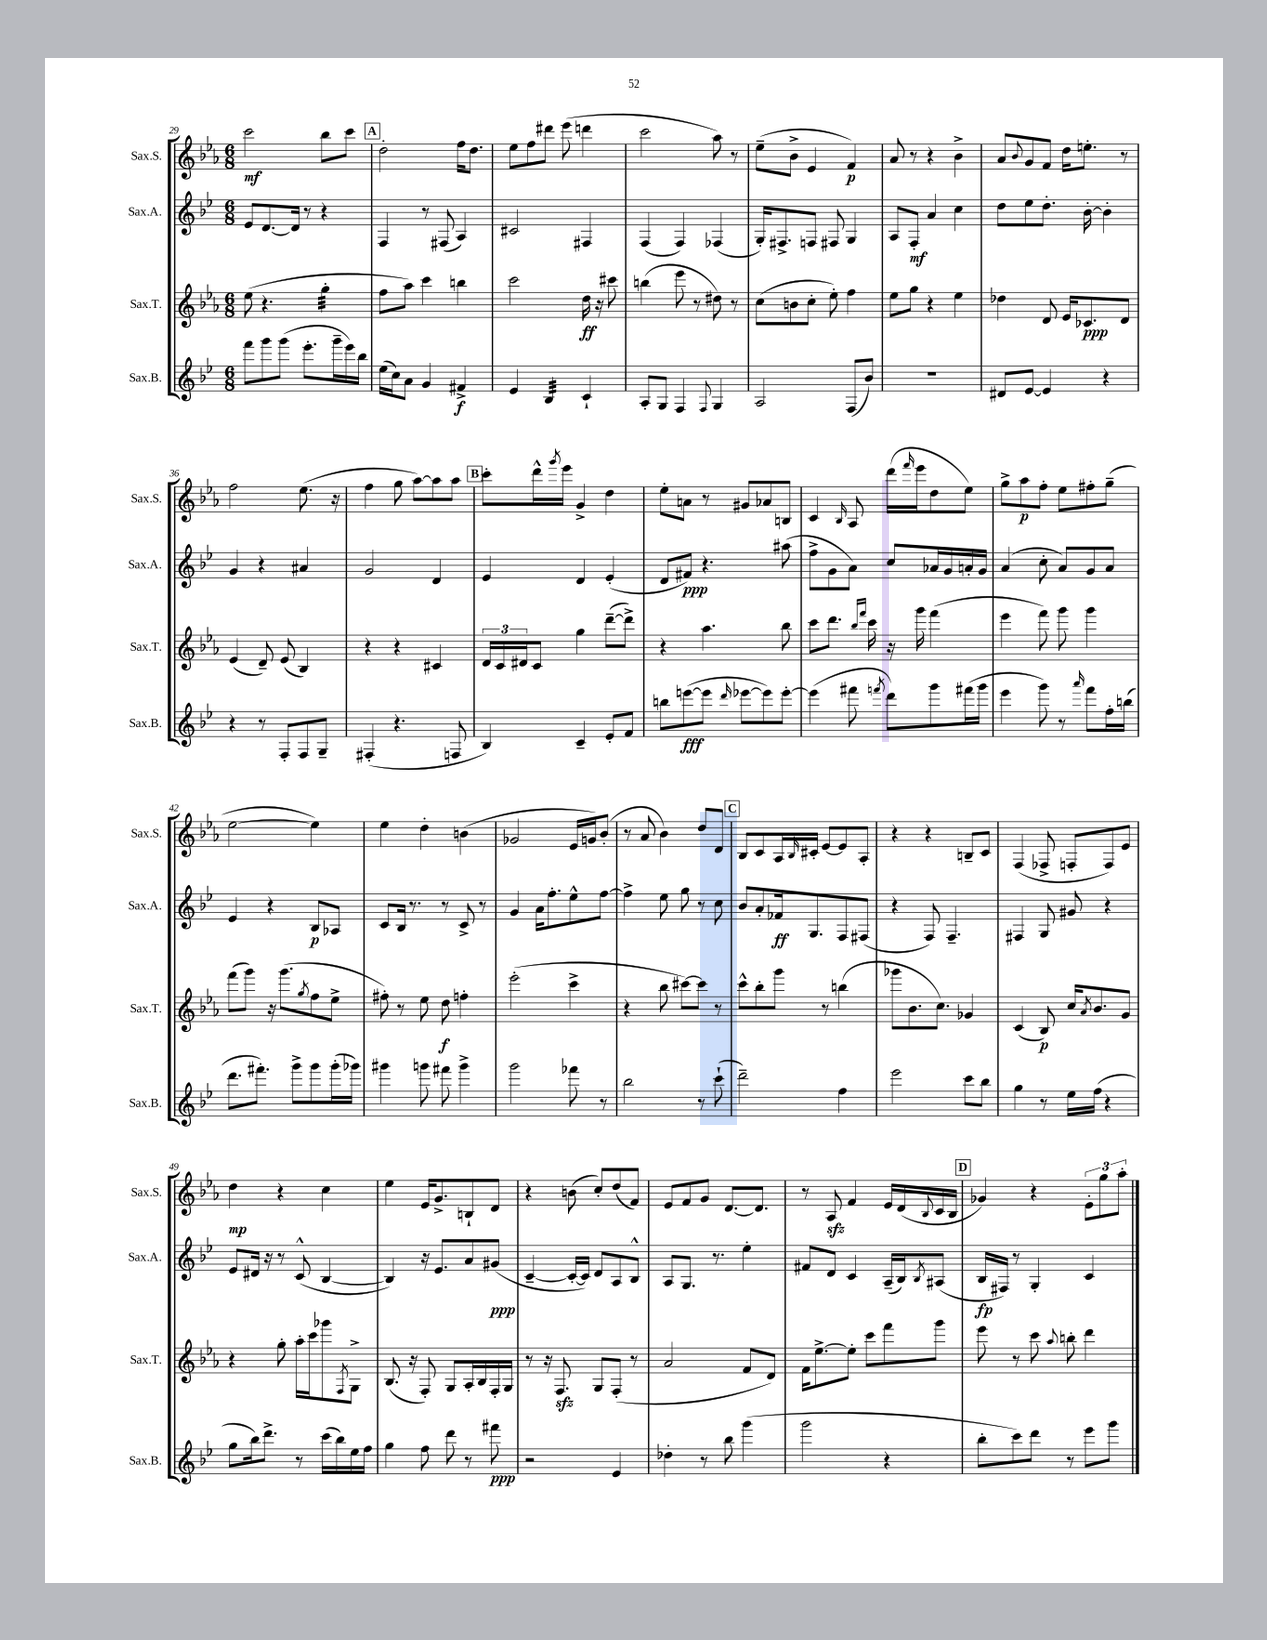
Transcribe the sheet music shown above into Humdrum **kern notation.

**kern	**kern	**kern	**kern
*staff4	*staff3	*staff2	*staff1
*clefG2	*clefG2	*clefG2	*clefG2
*k[b-e-]	*k[b-e-a-]	*k[b-e-]	*k[b-e-a-]
*M6/8	*M6/8	*M6/8	*M6/8
8fff\L	(8ee-\	8e-/L	2ccc\
8ggg\	4.r	[8.d/	.
(8ggg\J	.	.	.
.	.	16d/]Jk	.
8.eee-'\L	.	8r	.
.	4gg'\	4r	8bb-\L
16ggg~\L	.	.	.
16eee-\)	.	.	8ccc\J
16bb-\JJ	.	.	.
=	=	=	=
(16ee-\LL	8ff\L	4F/	2dd'\
16cc\J)	.	.	.
8a\J	8aa-\J)	.	.
4g/	4ccc\	8r	.
.	.	(8F#/	.
4f#^/	4bb\	4A/)	16ff\LK
.	.	.	8.dd\J
=	=	=	=
4e-/	2ccc\	2c#/	8ee-\L
.	.	.	8ff\
4B-/	.	.	8ddd#\J
.	.	.	(8eee-\
4c`/	16dd\	4F#/	4ddd\
.	16r	.	.
.	8ccc#\	.	.
=	=	=	=
8A'/L	(4bb\	(4F/	2ccc\
8G/J	.	.	.
4F/	8eee-\	4F/)	.
.	8r	.	.
8qqF/	.	.	.
4G/	8dd#\)	(4F-/	8aa-\)
.	8r	.	8r
=	=	=	=
2A/	(8cc\L	16G'/LK)	(8ee-~\L
.	.	8.F#^/	.
.	8b\	.	8b-^\J
.	8cc'\J	8F/J	4e-/
.	8ee-'\)	8F#/	.
(8F/L	4ff\	4G/	4f/)
8b-/J)	.	.	.
=	=	=	=
2.r	8ee-\L	8A/L	8a-/
.	8gg\J	8F'/J	8r
.	4r	4a/	4r
.	4ee-\	4cc\	4b-^\
=	=	=	=
8d#/L	4dd-\	8dd\L	8a-/L
.	.	.	8qqb-/
[8e-/J	.	8ee-\	8g/
4e-/]	8d/	8.dd'\J	8f/J
.	16e-/LK	.	16dd\LK
.	8.c-/	[16b-'\	8.ee'\J
4r	.	4b-'\]	.
.	8d/J	.	8r
=	=	=	=
4r	(4e-/	4g/	2ff\
8r	8d~/)	4r	.
8F'/L	(8e-/	.	.
8F/	4B-/)	4a#/	(8.ee-\
8G~/J	.	.	.
.	.	.	16r
=	=	=	=
(4F#'/	4r	2g/	4ff\
4.r	4r	.	8gg\
.	.	.	[8aa-\L)
.	4c#/	4d/	8aa-\]
8F/	.	.	8aa-\J
=	=	=	=
4B-/)	24d/LL	4e-/	8ccc'\L
.	24c/	.	.
.	24d#/J	.	.
.	8c/J	.	16ddd^^\L
.	.	.	8qggg/
.	.	.	16eee-\JJ
4c~/	4gg\	4d/	4g^/
8e-'/L	([8ddd~\L	(4e-'/	4dd\
8f/J	8ddd^\]J)	.	.
=	=	=	=
8bb\L	4r	8d/L	8ee-'\L
([8eee\	.	8f#/J)	8a\J
8eee\]J	4.aa-\	4.r	8r
16qqddd/	.	.	.
[8eee-\L	.	.	8g#/L
8eee-\])	.	.	8a-/
[8eee-'\J	8bb-\	(8aa#\	8B/J
=	=	=	=
(4eee-\]	8ccc\L	8ff^\L	4c/
.	8.ddd\J	8g\	.
.	.	.	16qqB-/
8fff#\	.	8a\J)	8A-/
.	16qqbb-/LL	.	.
.	16qqfff/JJ	.	.
.	16ccc\	.	.
8qfff/	.	.	.
8ddd\L)	16r	8cc/L	(16ddd\LL
.	.	.	16qqfff/
.	16ggg\	.	16eee-\J
8ggg\	(4fff\	16a-/L	8dd\
.	.	16g/	.
(16fff#\L	.	16a'/	8ee-\J)
16ggg\JJ	.	16g/JJ	.
=	=	=	=
4eee-\	4eee-\	(4a/	8gg^\L
.	.	.	8aa-\
8ggg\)	8fff\)	8cc'\	8ff'\J
8r	8ggg\	8a/L)	8ee-\L
16qqaaa/	.	.	.
8fff\L	4ggg\	8g/	8ff#'\
16ff'\L	.	8a/J	(8gg~\J
(16bb\JJ	.	.	.
=	=	=	=
8.ddd\L	(8fff\L	4e-/	[2ee-\
.	8ggg\J)	.	.
8.fff#'\J)	.	.	.
.	16r	4r	.
.	(8.ggg\L	.	.
8ggg^\L	.	.	.
.	8qgg/	.	.
8ggg\	8ff\	8B-/L	4ee-\])
(16ggg'\L	8ee-^\J	8A-/J	.
16ggg-\JJ)	.	.	.
=	=	=	=
4ggg#\	8ff#'\)	8c/L	4ee-\
.	8r	16B-/Jk	.
.	.	8.r	.
8ggg\	8ee-\	.	4dd'\
8fff#\	8dd\	8r	.
4ggg^\	4ff'\	8c^/	(4b\
.	.	8r	.
=	=	=	=
2ggg\	(2eee-'\	4g/	2g-/
.	.	16a\LK	.
.	.	8.ff'\	.
8fff-\	4ccc^\	8ee-^^\	16e-/LL
.	.	.	16g/J)
8r	.	[8ff\J	(8b-'/J
=	=	=	=
2bb-\	4r	4ff^\]	8r
.	.	.	8a-/
.	8bb-\	8ee-\	4b-\)
.	[8ccc#\L)	8gg\	.
8r	8ccc#\]J	8r	8dd/L
(8ccc`\	8r	8cc\	8d/J
=	=	=	=
2ddd~\)	8ccc^^\L	8b-/L	8B-/L
.	8bb-'\	8a'/	8c/
.	8ggg\J	16f-/k	16A-/L
.	.	.	16qqB-/
.	.	8.G/	16c#'/JJ
.	8r	.	[8e-/L
4ff\	(4bb\	8F/	8e-/]
.	.	(8F#/J	8A-'/J
=	=	=	=
2eee-\	8ggg-\L	4r	4r
.	8.b-\	.	.
.	.	8F/)	4r
.	8.cc\J)	.	.
.	.	4.F~/	.
8ccc\L	4g-/	.	8B~/L
8bb-\J	.	.	8c/J
=	=	=	=
4gg\	(4c/	4F#/	(4F/
8r	8B-/)	8G/	8F-^/
16ee-\LL	16cc/LK	8g#/	8F'/L
.	8qa-/	.	.
(16ff\JJ	8.b-/	.	.
4r	.	4r	8F/)
.	8g/J	.	8e-/J
=	=	=	=
8gg\L	4r	8e-/L	4dd\
16bb-\k)	.	16d#/Jk	.
8.ddd^\J	.	16r	.
.	8gg'\	8r	4r
8r	16aa-'\LL	(8c^^/	.
.	16ccc\J	.	.
(16ccc\LL	8ggg-\	[4B-/	4cc\
16bb-\)	.	.	.
.	8qF/	.	.
16ee-\	8G^\J	.	.
16ff\JJ	.	.	.
=	=	=	=
4gg\	(8.B-/	4B-/])	4ee-\
.	16r	.	.
8ff\	8F'/)	16r	16e-/LK
.	.	8.e-/L	8.g^/
8ddd\	8G/L	.	.
8r	16A-'/L	8a/	8B`/
.	16B-/	.	.
8fff#\	16F'/	(8g#/J	8d/J
.	16G/JJ	.	.
=	=	=	=
2r	8r	[4c~/	4r
.	16r	.	.
.	8.F/	.	.
.	.	16c'/_LL	(8b\
.	.	16c/]JJ)	.
.	8G/L	8d/L	8cc'/L)
4e-/	(8F'/J	8A/	(8dd/
.	8r	8B-^^/J	8f/J)
=	=	=	=
4dd-'\	2a-/	8A/L	8e-/L
.	.	8.G/J	8f/
8r	.	.	8g/J
.	.	8.r	.
8bb-\	.	.	[8.d/L
(4ggg\	8f/L	4ee-'\	.
.	.	.	8.d/]J
.	8d/J)	.	.
=	=	=	=
2ggg\	16f\LK	8f#/L	8r
.	[8.ee-^\	.	.
.	.	8d/J	8A-/
.	8ee-'\]J	4c/	4f/
.	8ccc\L	.	.
4r	8fff\	(16A~/LL	16e-/LL
.	.	16B-/J)	(16d/
.	.	8qB-/	8qqB-/
.	8ggg\J	(8A#/J	16c/
.	.	.	16B-/JJ
=	=	=	=
8bb-'\L	8eee-\	16B-/LL	4g-/)
.	.	16F#/JJ)	.
8ccc\)	8r	8r	.
8ddd\J	8ccc\	4G'/	4r
.	8qqaa-/	.	.
8r	8bb'\	.	.
8eee-\L	4ddd\	4c/	12e-'\L
.	.	.	12gg\
8ggg\J	.	.	.
.	.	.	12aa-'\J
==	==	==	==
*-	*-	*-	*-
